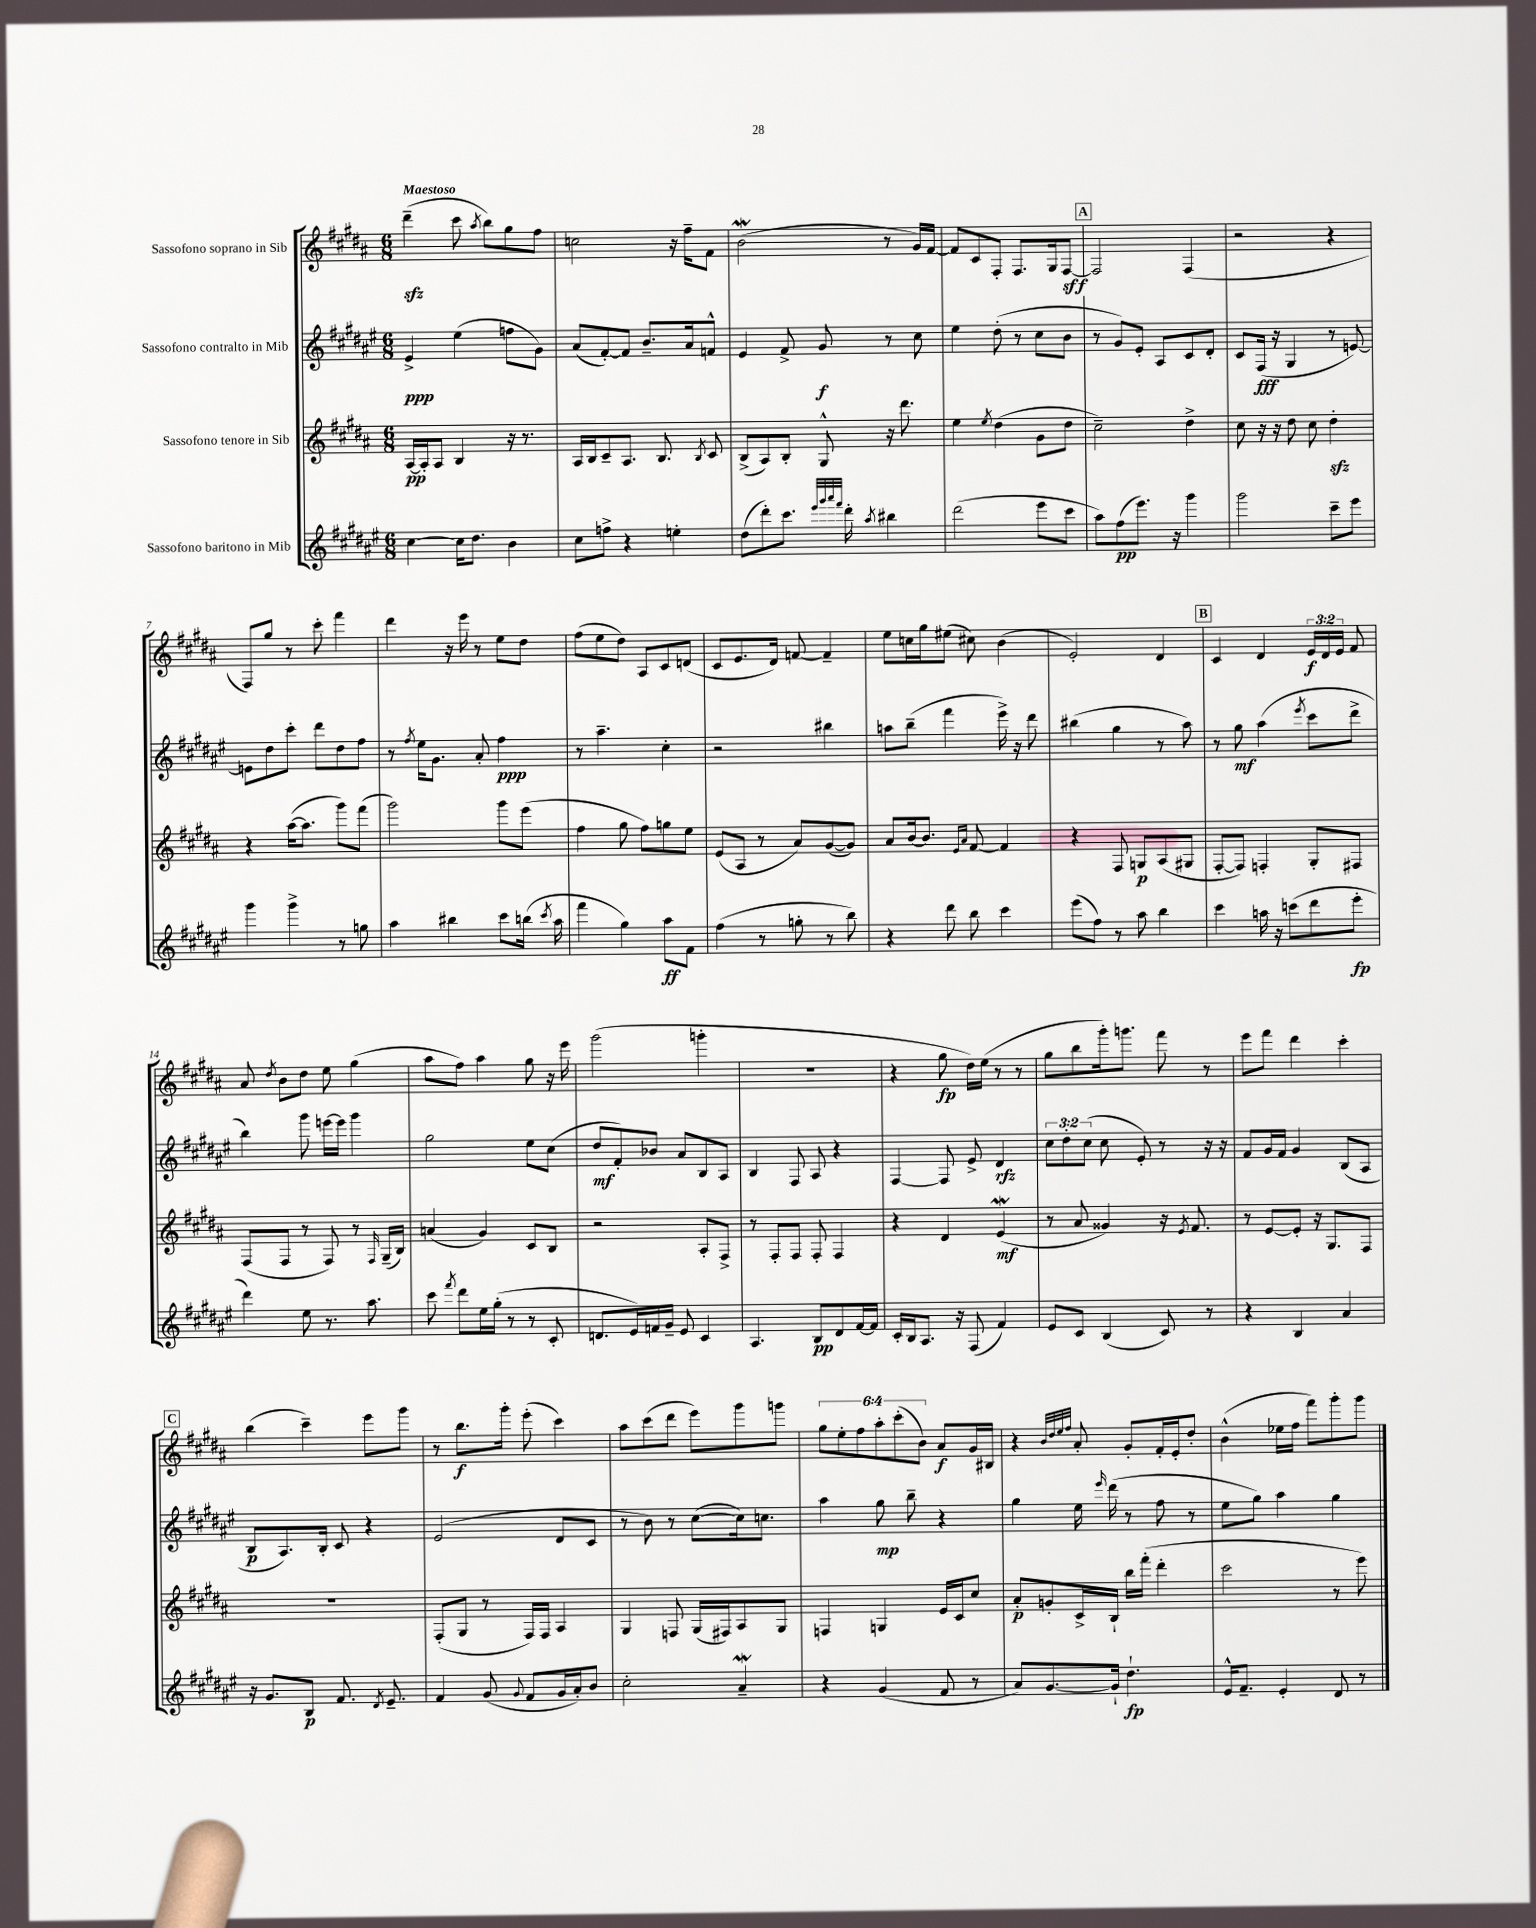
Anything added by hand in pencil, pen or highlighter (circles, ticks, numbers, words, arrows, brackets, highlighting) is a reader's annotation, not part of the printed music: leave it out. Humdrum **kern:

**kern	**dynam	**kern	**dynam	**kern	**dynam	**kern	**dynam
*part4	*part4	*part3	*part3	*part2	*part2	*part1	*part1
*staff4	*staff4	*staff3	*staff3	*staff2	*staff2	*staff1	*staff1
*I"Sassofono baritono in Mib	*	*I"Sassofono tenore in Sib	*	*I"Sassofono contralto in Mib	*	*I"Sassofono soprano in Sib	*
*clefG2	*	*clefG2	*	*clefG2	*	*clefG2	*
*k[f#c#g#d#a#e#]	*	*k[f#c#g#d#a#]	*	*k[f#c#g#d#a#e#]	*	*k[f#c#g#d#a#]	*
*M6/8	*	*M6/8	*	*M6/8	*	*M6/8	*
=1	=1	=1	=1	=1	=1	=1	=1
!	!	!	!	!	!	!LO:TX:a:B:t=Maestoso	!
[4cc#\	.	[16A#/LL	pp	4e#^/	ppp	(4ddd#zz~\	.
.	.	16A#'/J]	.	.	.	.	.
.	.	8A#/J	.	.	.	.	.
16cc#\KL]	.	4B/	.	(4ee#\	.	8ccc#\	.
8.dd#\J	.	.	.	.	.	.	.
.	.	.	.	.	.	8qaa#/	.
.	.	.	.	.	.	8bb\L)	.
4b\	.	16r	.	8ffn\L	.	8gg#\	.
.	.	8.r	.	.	.	.	.
.	.	.	.	8g#\J)	.	8ff#\J	.
=2	=2	=2	=2	=2	=2	=2	=2
8cc#\L	.	16A#/LL	.	(8a#/L	.	2ccn\	.
.	.	16B/J	.	.	.	.	.
8ffn^\J	.	8c#~/	.	[8f#'/)	.	.	.
4r	.	8.A#/J	.	8f#/J]	.	.	.
.	.	.	.	8.b~/L	.	.	.
.	.	8.B/	.	.	.	.	.
4een'\	.	.	.	.	.	16r	.
.	.	.	.	16a#/k	.	16ff#~\KL	.
.	.	8qB/	.	.	.	.	.
.	.	8c#/	.	8fn^^/J	.	8f#\J	.
=3	=3	=3	=3	=3	=3	=3	=3
(8dd#\L	.	(8B^/L	.	4e#/	.	(2bw\	.
8ddd#'\)	.	8A#/)	.	.	.	.	.
8.ccc#\J	.	8B'/J	.	8f#^/	.	.	.
.	.	8G#^^/	.	8g#/	f	.	.
32qqeee#/LLL	.	.	.	.	.	.	.
32qqggg#/	.	.	.	.	.	.	.
32qqaaa#/	.	.	.	.	.	.	.
32qqfff#/JJJ	.	.	.	.	.	.	.
16ddd#'\	.	.	.	.	.	.	.
8qaa#/	.	.	.	.	.	.	.
4bb#X\	.	16r	.	8r	.	8r	.
.	.	8.ddd#\	.	.	.	.	.
.	.	.	.	8cc#\	.	16g#/LL)	.
.	.	.	.	.	.	[16f#/JJ	.
=4	=4	=4	=4	=4	=4	=4	=4
(2ddd#\	.	4ee\	.	4ee#\	.	8f#/L]	.
.	.	.	.	.	.	8c#/	.
.	.	8qee/	.	.	.	.	.
.	.	(4dd#\	.	(8dd#'\	.	8F#'/J	.
.	.	.	.	8r	.	8.F#/L	.
8eee#\L	.	8g#\L	.	8cc#\L	.	.	.
.	.	.	.	.	.	16G#/k	.
8ccc#\J	.	8dd#\J	.	8b\J	.	[8F#/J	sff
!!LO:REH:place=s1:t=A
=5	=5	=5	=5	=5	=5	=5	=5
8aa#\L)	.	2cc#~\)	.	8r	.	2F#/]	.
(8ff#\	pp	.	.	8g#/L)	.	.	.
8.eee#\J)	.	.	.	8e#'/J	.	.	.
.	.	.	.	8A#/L	.	.	.
16r	.	.	.	.	.	.	.
4ggg#\	.	4dd#^\	.	8c#/	.	(4F#/	.
.	.	.	.	8d#'/J	.	.	.
=6	=6	=6	=6	=6	=6	=6	=6
2ggg#\	.	8cc#\	.	8c#/L	.	2r	.
.	.	16r	.	(16F#/Jk	fff	.	.
.	.	16r	.	16r	.	.	.
.	.	8dd#\	.	4G#/	.	.	.
.	.	8cc#\	.	.	.	.	.
8ccc#~\L	.	4dd#zz'\	.	8r	.	4r	.
8eee#\J	.	.	.	[8en/)	.	.	.
!!LO:LB:g=z
=7	=7	=7	=7	=7	=7	=7	=7
4ggg#\	.	4r	.	8en\L]	.	8F#/L)	.
.	.	.	.	8dd#\	.	8gg#/J	.
4ggg#^\	.	([16aa#\KL	.	8ccc#'\J	.	8r	.
.	.	8.aa#\J]	.	.	.	.	.
.	.	.	.	8ddd#\L	.	8ccc#'\	.
8r	.	8ggg#\L)	.	8dd#\	.	4fff#\	.
8ggn\	.	(8fff#\J	.	8ff#\J	.	.	.
=8	=8	=8	=8	=8	=8	=8	=8
4aa#\	.	2ggg#\)	.	8r	.	4ddd#\	.
.	.	.	.	8qff#/	.	.	.
.	.	.	.	16ee#\KL	.	.	.
.	.	.	.	8.g#\J	.	.	.
4bb#X\	.	.	.	.	.	16r	.
.	.	.	.	.	.	16eee\	.
.	.	.	.	8a#'/	.	8r	.
8ccc#\L	.	8ggg#\L	.	4ff#\	ppp	8ee\L	.
(16bbn\Jk	.	(8eee\J	.	.	.	8dd#\J	.
8qccc#/	.	.	.	.	.	.	.
16aa#\	.	.	.	.	.	.	.
=9	=9	=9	=9	=9	=9	=9	=9
4fff#\	.	4ff#\	.	8r	.	(8ff#\L	.
.	.	.	.	4.aa#~\	.	8ee\	.
4gg#\)	.	8gg#\	.	.	.	8dd#\J)	.
.	.	8ff#\L)	.	.	.	8A#/L	.
8aa#\L	ff	8ggn\	.	4cc#'\	.	8c#/	.
8f#\J	.	8ee\J	.	.	.	(8dn/J	.
=10	=10	=10	=10	=10	=10	=10	=10
(4ff#\	.	(8e/L	.	2r	.	8c#/L	.
.	.	8A#/J	.	.	.	8.e/	.
8r	.	8r	.	.	.	.	.
.	.	.	.	.	.	16d#/Jk)	.
8ggn'\	.	8a#/L)	.	.	.	[8fn/	.
8r	.	([8g#/	.	4bb#X\	.	4f~/]	.
8bb\)	.	8g#/J])	.	.	.	.	.
=11	=11	=11	=11	=11	=11	=11	=11
4r	.	8a#/L	.	8aan\L	.	8ee\L	.
.	.	[16b/k	.	(8bb~\J	.	16ccn\L	.
.	.	8.b/J]	.	.	.	16gg#\J	.
8ddd#\	.	.	.	4fff#\	.	(8ee#X\J	.
.	.	16qqe/LL	.	.	.	.	.
.	.	16qqa#/JJ	.	.	.	.	.
8bb\	.	[8f#/	.	.	.	8cc#X\)	.
4ccc#\	.	4f#/]	.	16eee#^\)	.	(4b\	.
.	.	.	.	16r	.	.	.
.	.	.	.	8ddd#\	.	.	.
=12	=12	=12	=12	=12	=12	=12	=12
(8eee#\L	.	4r	.	(4bb#X\	.	2e'/)	.
8ff#\J)	.	.	.	.	.	.	.
8r	.	8F#/	.	4gg#\	.	.	.
8aa#\	.	8Gn/L	p	.	.	.	.
4bb\	.	(8A#/	.	8r	.	4d#/	.
.	.	8G#X/J	.	8aa#\)	.	.	.
!!LO:REH:place=s1:t=B
=13	=13	=13	=13	=13	=13	=13	=13
4ccc#\	.	[8F#'/L	.	8r	.	4c#/	.
.	.	8F#/J])	.	8gg#\	mf	.	.
16aan\	.	4Fn'/	.	(4aa#\	.	4d#/	.
16r	.	.	.	.	.	.	.
(8cccn\L	.	.	.	.	.	.	.
.	.	.	.	8qeee#/	.	.	.
8ddd#\	.	8G#'/L	.	8ccc#\L	.	24e/LL	f
.	.	.	.	.	.	24d#/	.
.	.	.	.	.	.	24e/JJ	.
8eee#'\J	fp	8F#X/J	.	8ddd#^\J	.	8f#/	.
!!LO:LB:g=z
=14	=14	=14	=14	=14	=14	=14	=14
4ddd#\)	.	(8F#/L	.	4bb\)	.	8a#/	.
.	.	.	.	.	.	8qdd#/	.
.	.	8F#/J	.	.	.	8b\L	.
8ee#\	.	8r	.	8ggg#\	.	8dd#\J	.
8.r	.	8F#/)	.	[16eeen\LL	.	8ee\	.
.	.	.	.	16eee\JJ]	.	.	.
.	.	8r	.	4ggg#\	.	(4gg#\	.
8.aa#\	.	.	.	.	.	.	.
.	.	16qqF#/	.	.	.	.	.
.	.	(16G#~/LL	.	.	.	.	.
.	.	16B/JJ)	.	.	.	.	.
=15	=15	=15	=15	=15	=15	=15	=15
8ccc#\	.	(4an/	.	2gg#\	.	8aa#\L	.
8qfff#/	.	.	.	.	.	.	.
8ddd#\L	.	.	.	.	.	8ff#\J)	.
16ee#\L	.	4g#/)	.	.	.	4aa#\	.
(16gg#'\JJ	.	.	.	.	.	.	.
8r	.	.	.	.	.	.	.
8r	.	8c#/L	.	8ee#\L	.	8gg#\	.
8c#'/	.	8B/J	.	(8cc#\J	.	16r	.
.	.	.	.	.	.	16eee\	.
=16	=16	=16	=16	=16	=16	=16	=16
8.dn/L	.	2r	.	8dd#/L	mf	(2ggg#\	.
.	.	.	.	8f#'/)	.	.	.
16e#/L)	.	.	.	.	.	.	.
16fn/	.	.	.	8b-X/J	.	.	.
16g#~/JJ	.	.	.	.	.	.	.
8e#/	.	.	.	8a#/L	.	.	.
4c#/	.	8A#'/L	.	8B/	.	4gggn'\	.
.	.	8F#^/J	.	8A#/J	.	.	.
=17	=17	=17	=17	=17	=17	=17	=17
4.A#/	.	8r	.	4B/	.	2.r	.
.	.	8F#'/L	.	.	.	.	.
.	.	8F#/J	.	8F#/	.	.	.
8B/L	pp	8F#'/	.	8A#/	.	.	.
8d#/	.	4F#/	.	4r	.	.	.
[16f#/L	.	.	.	.	.	.	.
16f#/JJ]	.	.	.	.	.	.	.
=18	=18	=18	=18	=18	=18	=18	=18
16c#'/LL	.	4r	.	[4F#/	.	4r	.
16B/J	.	.	.	.	.	.	.
8.A#/J	.	.	.	.	.	.	.
.	.	4d#/	.	8F#/]	.	8gg#\	fp
16r	.	.	.	.	.	.	.
(8F#/	.	.	.	8e#^/	.	16dd#\LL)	.
.	.	.	.	.	.	(16ee\JJ	.
4f#/)	.	(4ew/	mf	4d#/	rfz	8r	.
.	.	.	.	.	.	8r	.
=19	=19	=19	=19	=19	=19	=19	=19
8e#/L	.	8r	.	12cc#\L	.	8gg#\L	.
.	.	.	.	12dd#'\	.	.	.
8c#/J	.	8a#/	.	.	.	8bb\	.
.	.	.	.	(12cc#\J	.	.	.
(4B/	.	4g##X/)	.	8cc#\	.	16ggg#'\k)	.
.	.	.	.	.	.	8.gggn\J	.
.	.	.	.	8e#'/)	.	.	.
8c#/)	.	16r	.	8r	.	8fff#\	.
.	.	8qe/	.	.	.	.	.
.	.	8.f#/	.	.	.	.	.
8r	.	.	.	16r	.	8r	.
.	.	.	.	16r	.	.	.
=20	=20	=20	=20	=20	=20	=20	=20
4r	.	8r	.	8f#/L	.	8eee\L	.
.	.	[8e/L	.	16g#/L	.	8fff#\J	.
.	.	.	.	16f#/JJ	.	.	.
4B/	.	8e'/J]	.	4g#/	.	4ddd#\	.
.	.	16r	.	.	.	.	.
.	.	8.G#/L	.	.	.	.	.
4a#/	.	.	.	(8B/L	.	4ccc#'\	.
.	.	8F#/J	.	8A#/J	.	.	.
!!LO:LB:g=z
!!LO:REH:place=s1:t=C
=21	=21	=21	=21	=21	=21	=21	=21
16r	.	2.r	.	8B/L	p	(4bb\	.
8.g#/L	.	.	.	.	.	.	.
.	.	.	.	8.A#/)	.	.	.
8B/J	p	.	.	.	.	4ccc#~\)	.
.	.	.	.	16B'/Jk	.	.	.
8.f#/	.	.	.	8c#/	.	.	.
.	.	.	.	4r	.	8eee\L	.
8qd#/	.	.	.	.	.	.	.
8.e#~/	.	.	.	.	.	.	.
.	.	.	.	.	.	8ggg#\J	.
=22	=22	=22	=22	=22	=22	=22	=22
4f#/	.	(8F#'/L	.	(2e#/	.	8r	.
.	.	8G#/J	.	.	.	8.bb\L	f
(8g#/	.	8r	.	.	.	.	.
.	.	.	.	.	.	16ggg#'\Jk	.
8qqg#/	.	.	.	.	.	.	.
8f#/L	.	16F#/LL)	.	.	.	(8eee'\	.
.	.	16F#/JJ	.	.	.	.	.
16g#/L	.	4A#/	.	8d#/L	.	4ccc#\)	.
16a#'/J)	.	.	.	.	.	.	.
8b/J	.	.	.	8c#/J	.	.	.
=23	=23	=23	=23	=23	=23	=23	=23
2cc#'\	.	4G#/	.	8r	.	8aa#\L	.
.	.	.	.	8b\)	.	(8ccc#\	.
.	.	8Fn/	.	8r	.	8ddd#\J	.
.	.	(16G#/LL	.	([8cc#\L	.	8eee\L)	.
.	.	16F#X/J)	.	.	.	.	.
4a#W~/	.	8A#/	.	16cc#\k])	.	8ggg#\	.
.	.	.	.	8.ccn\J	.	.	.
.	.	8G#/J	.	.	.	8gggn\J	.
=24	=24	=24	=24	=24	=24	=24	=24
4r	.	4Fn/	.	4aa#\	.	12gg#\L	.
.	.	.	.	.	.	12ee'\	.
.	.	.	.	.	.	12ff#\	.
(4g#/	.	4Gn/	.	8gg#\	mp	12aa#'\	.
.	.	.	.	.	.	(12ccc#'\	.
.	.	.	.	8bb~\	.	.	.
.	.	.	.	.	.	12b\J)	.
8f#/	.	16e/LL	.	4r	.	8a#/L	f
.	.	16c#/J	.	.	.	.	.
8r	.	8cc#/J	.	.	.	16g#/L	.
.	.	.	.	.	.	16B#X/JJ	.
=25	=25	=25	=25	=25	=25	=25	=25
8a#/L)	.	8a#'/L	p	4gg#\	.	4r	.
[8.g#/	.	8gn'/	.	.	.	.	.
.	.	.	.	.	.	32qqb/LLL	.
.	.	.	.	.	.	32qqdd#/	.
.	.	.	.	.	.	32qqee/	.
.	.	.	.	.	.	32qqff#/JJJ	.
.	.	16c#^/L	.	16ee#\	.	8a#'/	.
.	.	.	.	16qqeee#/	.	.	.
16g#`/Jk]	.	16B`/JJ	.	(16ddd#\	.	.	.
4.dd#`\	fp	16bb\LL	.	8r	.	8g#'/L	.
.	.	(16fff#'\JJ	.	.	.	.	.
.	.	4ddd#'\	.	8ff#\	.	16f#'/L	.
.	.	.	.	.	.	16e'/J	.
.	.	.	.	8r	.	8dd#'/J	.
=26	=26	=26	=26	=26	=26	=26	=26
16e#^^/KL	.	2ccc#\	.	8ee#\L	.	(4b^^\	.
8.f#~/J	.	.	.	.	.	.	.
.	.	.	.	8gg#\J)	.	.	.
4e#'/	.	.	.	4aa#\	.	16ee-X\LL	.
.	.	.	.	.	.	16ff#\JJ	.
.	.	.	.	.	.	8fff#\L)	.
8d#/	.	8r	.	4gg#\	.	8ggg#'\	.
8r	.	8eee\)	.	.	.	8ggg#\J	.
==	==	==	==	==	==	==	==
*-	*-	*-	*-	*-	*-	*-	*-
